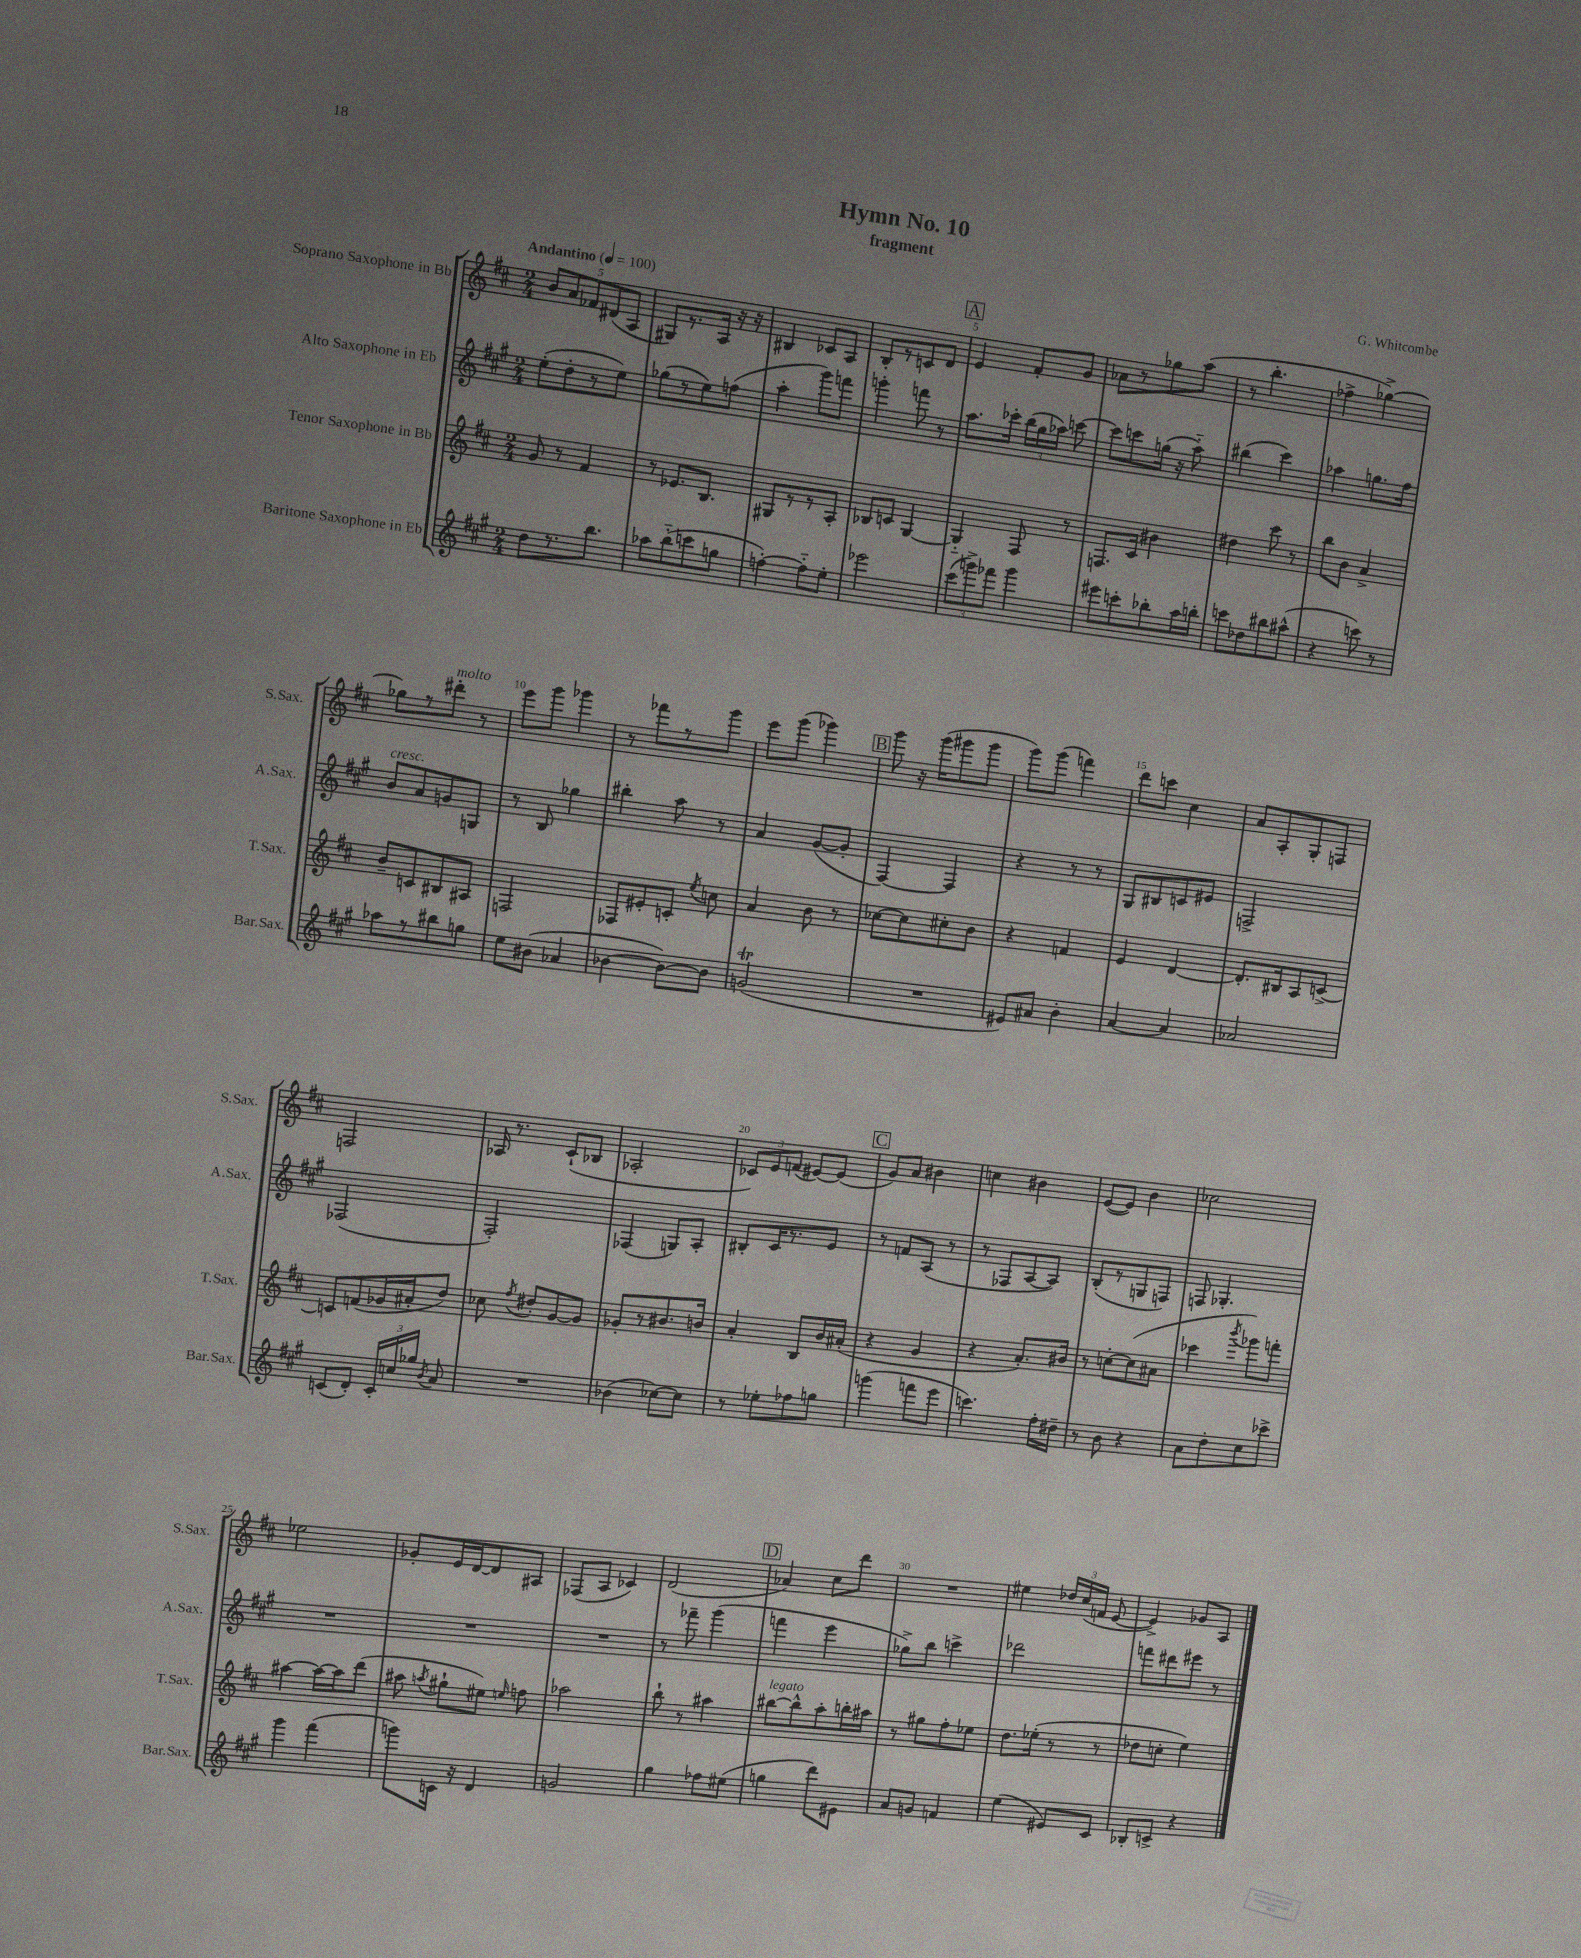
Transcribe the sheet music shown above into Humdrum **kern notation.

**kern	**kern	**kern	**kern
*staff4	*staff3	*staff2	*staff1
*clefG2	*clefG2	*clefG2	*clefG2
*k[f#c#g#]	*k[f#c#]	*k[f#c#g#]	*k[f#c#]
*M2/4	*M2/4	*M2/4	*M2/4
*MM100	*MM100	*MM100	*MM100
8dd	8g	(8ee'	10b
.	.	.	10a
8.r	8r	8dd'	.
.	.	.	10f-
.	4f#	8r	.
.	.	.	(10d#
8.bb	.	.	.
.	.	8ee)	.
.	.	.	10A
=	=	=	=
8aa-	8r	(8gg-	8G#)
(8bb'~	8.e-	8r	8.r
8ccc	.	8ee)	.
.	8.B	.	16A
8gg	.	(8ff	16r
.	.	.	16r
=	=	=	=
[4ff')	8G#	4aa'	4B#
.	8r	.	.
8ff'~]	8r	8ggg#)	8c-
8ee'	8A'	8fff	8A
=	=	=	=
2eee-	8B-	4ggg'	8B'
.	8c	.	8r
.	[4G	8fff	8c
.	.	8r	8d
=	=	=	=
(12ccc#	4G'~]	8.aa	4e
12ggg^)	.	.	.
12fff-	.	.	.
.	.	16ccc-'	.
4ggg	8F#	(24bb	8f#'
.	.	24gg#	.
.	.	24aa-)	.
.	8r	[8ccc	8g
=	=	=	=
8eee#	8.F	8ccc]	8a-
8ccc'	.	8ccc	8r
.	16c#	.	.
8bb-'	4b#	(16gg	8gg-
.	.	16r	.
16aa	.	8aa'~)	(8aa
16bb'	.	.	.
=	=	=	=
8ccc	4dd#	(4bb#	8r
8dd-	.	.	4.bb'
8bb#	8ccc#	4ccc#)	.
(8aa#^^	8r	.	.
=	=	=	=
4r	8bb	4aa-	4ff-^
.	8b	.	.
8ccc)	4a^	8.gg	[4gg-^)
8r	.	.	.
.	.	16ff#	.
=	=	=	=
8aa-	8b~	8b	8gg-]
8r	8c	8a	8r
8bb#	8B#	8g	8ddd#'
8gg	8A#	8G	8r
=	=	=	=
8ee	2F	8r	8eee
(8b#	.	8B	8ggg
4a-	.	4gg-	4ggg-
=	=	=	=
[4b-	8F-	4bb#'	8r
.	8e#'	.	8fff-
8b-_)	8c'	8aa	8r
.	8qee	.	.
8b-]	8cc	8r	8ggg
=	=	=	=
(2g	4a	4a	8eee
.	.	.	(8ggg
.	8b	([8g#	4ggg-)
.	8r	8g#']	.
=	=	=	=
2r	[8cc-	[4F#)	8ggg
.	8cc-]	.	16r
.	.	.	(16ggg
.	8cc#'	4F#]	8ggg#
.	8b	.	8ggg#
=	=	=	=
8e#)	4r	4r	8ggg)
8a#	.	.	(8ggg
4b'	4f	8r	4fff)
.	.	8r	.
=	=	=	=
[4a	4e	8G#	8ddd
.	.	8B#	8ccc
4a]	[4d	8c	4cc#
.	.	8e#	.
=	=	=	=
2a-	8.d']	2F^	8a
.	.	.	8A'
.	16B#	.	.
.	8A	.	8G'
.	[8c^	.	8F
=	=	=	=
(8c	8c]	(2F-	2F
8d')	(8f	.	.
24c'	16g-	.	.
24cc	.	.	.
.	16a#'	.	.
24gg-	.	.	.
8qb	.	.	.
8a	8dd)	.	.
=	=	=	=
2r	8cc-	2F#')	16A-
.	.	.	8.r
.	8qff#	.	.
.	8dd#'	.	.
.	[8g	.	(8c#`
.	8g]	.	8B-
=	=	=	=
(4b-	8g-'	(4F-	2A-'
.	8r	.	.
[8cc-)	8.b#	8G)	.
8cc-]	.	8A'	.
.	16b	.	.
=	=	=	=
8r	4a'	8B#'	12c-)
.	.	.	12e
8ee-'	.	16c#	.
.	.	.	(12f
.	.	8.r	.
8ff-	8B	.	[8e#)
8gg	16b	8e	(8e#]
.	(16a#'	.	.
=	=	=	=
(4ggg	4r	8r	8g)
.	.	8f	8a
8fff	4g	(8A	4b#
8eee	.	8r	.
=	=	=	=
4.ccc)	4r	8r	4cc
.	.	8F-	.
.	8.a')	[8A	4b#
16ff#'	.	8A])	.
16dd#~	16b#	.	.
=	=	=	=
8r	8r	(8B'	([8e
8b	[8cc'	8r	8e])
4r	(8cc]	8G	4b
.	8a#	8F)	.
=	=	=	=
8a	4ccc-	8F	2cc-
8dd'	.	4.G-'	.
.	8qbbb	.	.
8cc#	8ggg-)	.	.
8ccc-^	8fff'	.	.
=	=	=	=
4ggg#	[4aa#	2r	2ee-
(4fff#	16aa#_	.	.
.	16aa#]	.	.
.	(8ddd	.	.
=	=	=	=
8ggg)	8aa#	2r	8g-'
.	8qaa	.	.
16c	8gg#`	.	16e
16r	.	.	[16d
4d	8ee#)	.	8d]
.	16qqee	.	.
.	8ff	.	8A#
=	=	=	=
2g	2aa-	2r	(8F-
.	.	.	8A
.	.	.	4c-)
=	=	=	=
4gg#	8bb`	8r	(2d
.	8r	8fff-~	.
8ff-	4aa#	(4ggg#	.
(8ee#	.	.	.
=	=	=	=
4gg	[8bb#	4fff	4a-)
.	8bb#^^]	.	.
8ddd)	8aa'	4eee	8cc#
8e#	16bb'	.	8ddd
.	16aa#	.	.
=	=	=	=
8a	8r	8gg-^)	2r
8g	8gg#	8bb	.
4f	8ff#'	4ccc^	.
.	8ee-	.	.
=	=	=	=
(4ee	8.dd	2ddd-	4ee#
.	(16ee-'	.	.
8e#)	8r	.	24dd-
.	.	.	(24cc#
.	.	.	24f
8c#	8r	.	[8e
=	=	=	=
8B-'	8dd-	8fff	4e^])
8c^	8cc'	8ddd#	.
4r	4ee)	8eee#	8g-
.	.	8r	8A
==	==	==	==
*-	*-	*-	*-
